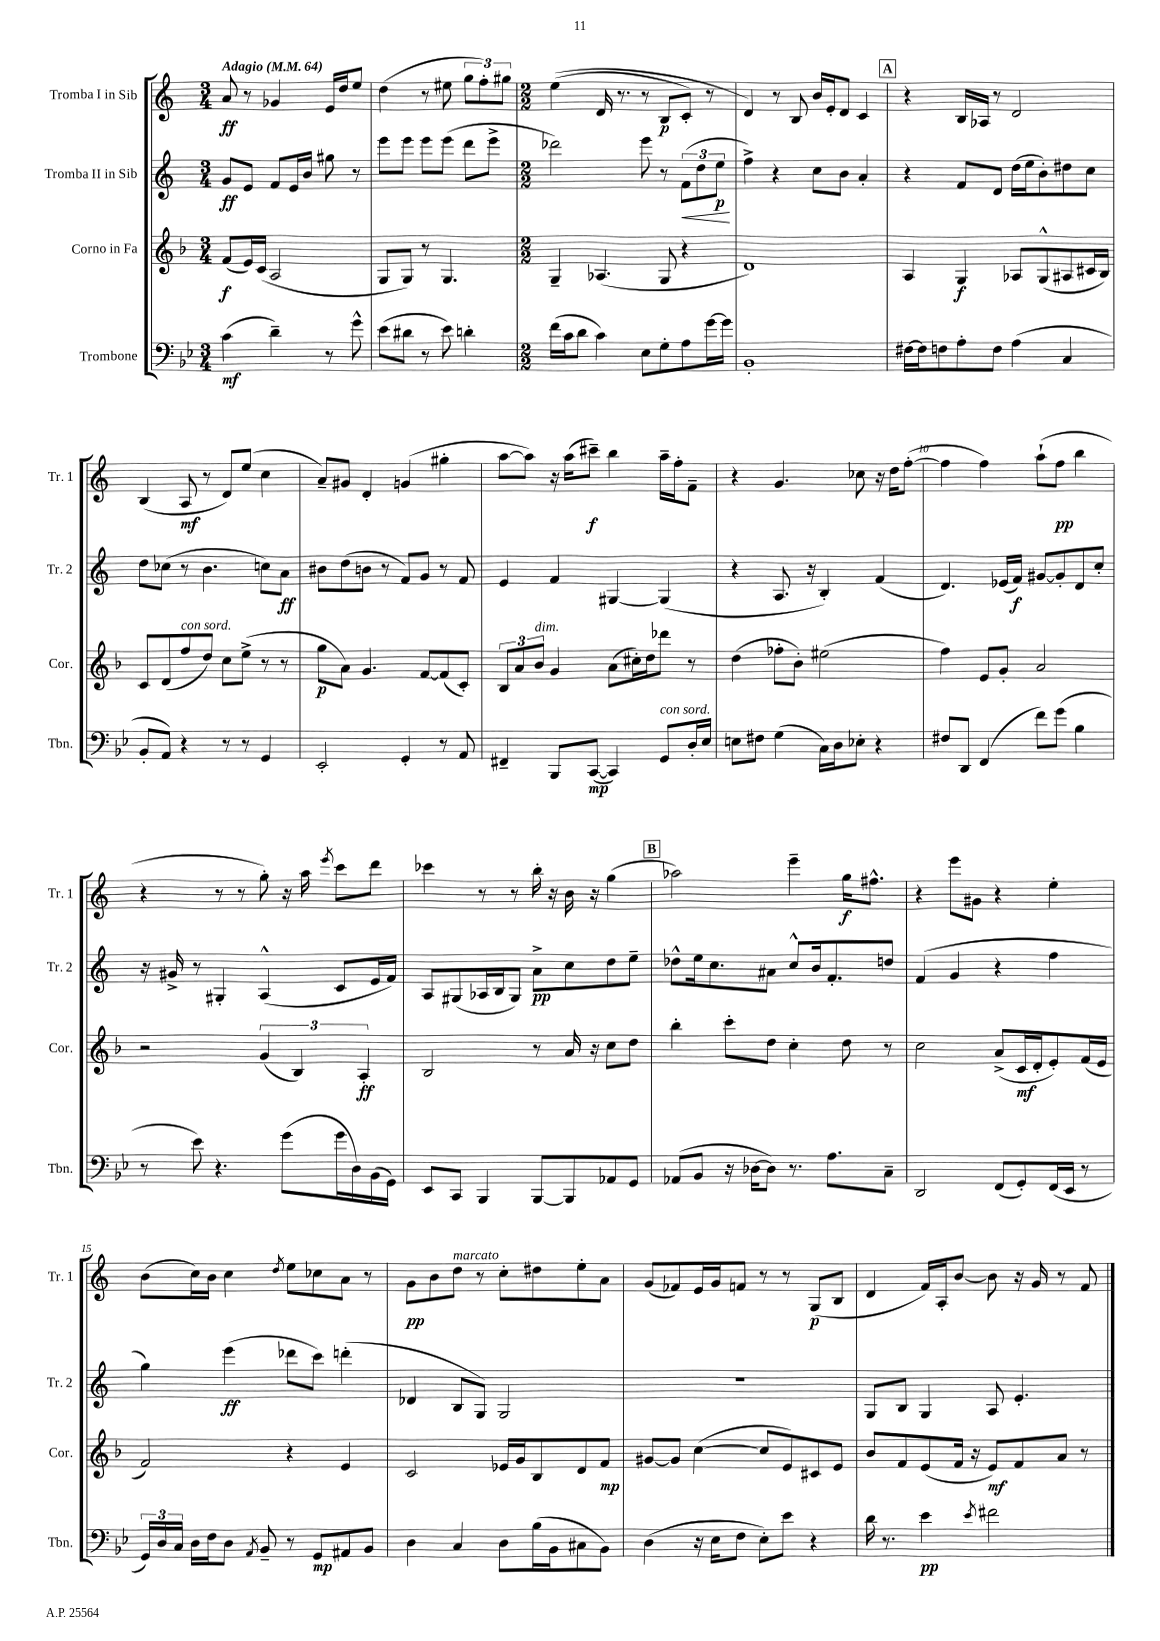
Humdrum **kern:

**kern	**dynam	**kern	**dynam	**kern	**dynam	**kern	**dynam
*part4	*part4	*part3	*part3	*part2	*part2	*part1	*part1
*staff4	*staff4	*staff3	*staff3	*staff2	*staff2	*staff1	*staff1
*I"Trombone	*	*I"Corno in Fa	*	*I"Tromba II in Sib	*	*I"Tromba I in Sib	*
*I'Tbn.	*	*I'Cor.	*	*I'Tr. 2	*	*I'Tr. 1	*
*clefF4	*	*clefG2	*	*clefG2	*	*clefG2	*
*k[b-e-]	*	*k[b-]	*	*k[]	*	*k[]	*
*M3/4	*	*M3/4	*	*M3/4	*	*M3/4	*
*MM64	*	*MM64	*	*MM64	*	*MM64	*
=1	=1	=1	=1	=1	=1	=1	=1
!	!	!	!	!	!	!LO:TX:a:B:t=Adagio	!
(4c\	mf	(8f/L	f	8g/L	ff	8a/	ff
.	.	16e/L)	.	8e/J	.	8r	.
.	.	(16c/JJ	.	.	.	.	.
4d~\)	.	2A/	.	8f/L	.	4g-X/	.
.	.	.	.	16e/L	.	.	.
.	.	.	.	16b/JJ	.	.	.
8r	.	.	.	8gg#X\	.	16e/LL	.
.	.	.	.	.	.	16dd/J	.
8g^^\	.	.	.	8r	.	8ee/J	.
=2	=2	=2	=2	=2	=2	=2	=2
(8e-\L	.	8G/L	.	8eee\L	.	(4dd\	.
8d#X\J	.	8G/J)	.	8eee\J	.	.	.
8r	.	8r	.	8eee\L	.	8r	.
8e-\)	.	4.G/	.	(8eee\J	.	8ee#X\	.
4dn'\	.	.	.	8ddd\L	.	12gg\L	.
.	.	.	.	.	.	12ff'\)	.
.	.	.	.	8eee^\J	.	.	.
.	.	.	.	.	.	12gg#X\J	.
=3	=3	=3	=3	=3	=3	=3	=3
*M2/2	*	*M2/2	*	*M2/2	*	*M2/2	*
(16f\LL	.	4G~/	.	2ddd-X\)	.	((4ee\	.
16c\J	.	.	.	.	.	.	.
8d\J	.	.	.	.	.	.	.
4c\)	.	(4.A-X/	.	.	.	16d/	.
.	.	.	.	.	.	8.r	.
8E-\L	.	.	.	8eee\	.	8r	.
8G'\	.	8G/	.	8r	.	8B/L	p
!	!	!	!	!	!LO:HP:b	!	!
8A\	.	4r	.	(12f\L	<	8c'/J)	.
.	.	.	.	12dd\	.	.	.
[16g\L	.	.	.	.	.	8r	.
.	.	.	.	12ee\J	p	.	.
16g\JJ]	.	.	.	.	.	.	.
.	.	.	.	.	[	.	.
=4	=4	=4	=4	=4	=4	=4	=4
1BB-'	.	1d)	.	4ff^\)	.	4d/)	.
.	.	.	.	4r	.	8r	.
.	.	.	.	.	.	8B/	.
.	.	.	.	8cc\L	.	16b/LL	.
.	.	.	.	.	.	16e'/J	.
.	.	.	.	8b\J	.	8d/J	.
.	.	.	.	4a'/	.	4c/	.
!!LO:REH:place=s1:t=A
=5	=5	=5	=5	=5	=5	=5	=5
[16F#X\LL	.	4A/	.	4r	.	4r	.
16F#\J]	.	.	.	.	.	.	.
8Fn\	.	.	.	.	.	.	.
8A'\	.	4G/	f	8f/L	.	16B/LL	.
.	.	.	.	.	.	16A-X/JJ	.
8F\J	.	.	.	8d/J	.	8r	.
(4A\	.	8A-X/L	.	(16dd\LL	.	2d/	.
.	.	.	.	16ee\J	.	.	.
.	.	(8G^^/	.	8b'\)	.	.	.
4C/	.	8A#X/	.	8dd#X\	.	.	.
.	.	16c#X/L	.	8cc\J	.	.	.
.	.	16B-/JJ)	.	.	.	.	.
!!LO:LB:g=z
=6	=6	=6	=6	=6	=6	=6	=6
8BB-'/L	.	8c/L	.	8dd\L	.	(4B/	.
8AA/J)	.	(8d/	.	(8cc-X\J	.	.	.
!	!	!LO:TX:a:i:t=con sord.	!	!	!	!	!
4r	.	8ff/	.	8r	.	8A/	mf
.	.	8dd/J)	.	4.b\	.	8r	.
8r	.	8cc\L	.	.	.	8d/L)	.
8r	.	(8ee^\J	.	.	.	(8ee/J	.
4GG/	.	8r	.	8ccn\L)	.	4cc\	.
.	.	8r	.	8a\J	ff	.	.
=7	=7	=7	=7	=7	=7	=7	=7
2EE-'/	.	8gg\L	p	8b#X\L	.	8a~/L)	.
.	.	8a\J)	.	(8dd\	.	8g#X/J	.
.	.	4.g/	.	8bn\J	.	4d'/	.
.	.	.	.	8r	.	.	.
4GG'/	.	.	.	8f/L)	.	(4gn/	.
.	.	[8f/L	.	8g/J	.	.	.
8r	.	(8f/]	.	8r	.	4gg#X'\	.
8AA/	.	8c'/J)	.	8f/	.	.	.
=8	=8	=8	=8	=8	=8	=8	=8
4FF#X~/	.	12B-/L	.	4e/	.	[8aa\L	.
.	.	12a/	.	.	.	.	.
.	.	.	.	.	.	8aa\J])	.
!	!	!LO:TX:a:i:t=dim.	!	!	!	!	!
.	.	12b-/J	.	.	.	.	.
8BBB-/L	.	4g/	.	4f/	.	16r	.
.	.	.	.	.	.	(16aa\KL	.
([8CC/J	mp	.	.	.	.	8ccc#X~\J)	f
4CC/])	.	(8a\L	.	[4G#X/	.	4bb\	.
.	.	16cc#X'\L)	.	.	.	.	.
.	.	16dd\J	.	.	.	.	.
!LO:TX:a:i:t=con sord.	!	!	!	!	!	!	!
8GG/L	.	8ddd-X\J	.	(4G#/]	.	16aa~\LL	.
.	.	.	.	.	.	16ff'\J	.
16D'/L	.	8r	.	.	.	8f~\J	.
16E-/JJ	.	.	.	.	.	.	.
=9	=9	=9	=9	=9	=9	=9	=9
8En\L	.	(4dd\	.	4r	.	4r	.
8F#X\J	.	.	.	.	.	.	.
(4G\	.	8ff-X'\L	.	8.A/	.	4.g/	.
.	.	8b-'\J)	.	.	.	.	.
.	.	.	.	16r	.	.	.
16C\LL)	.	(2ee#X\	.	4B'/)	.	.	.
16D\J	.	.	.	.	.	.	.
8E-X'\J	.	.	.	.	.	8cc-X\	.
4r	.	.	.	(4f/	.	16r	.
.	.	.	.	.	.	16dd\KL	.
.	.	.	.	.	.	([8ff'\J	.
=10	=10	=10	=10	=10	=10	=10	=10
8F#X/L	.	4ff\)	.	4.d/)	.	4ff\]	.
8DD/J	.	.	.	.	.	.	.
(4FF/	.	8e/L	.	.	.	4ff\)	.
.	.	8g'/J	.	(16e-X/LL	.	.	.
.	.	.	.	16f/JJ)	f	.	.
8f\L)	.	2a/	.	[8g#X/L	.	(8aa`\L	.
(8g\J	.	.	.	8g#'/]	.	8ff\J	pp
4B-\	.	.	.	8d/	.	4bb\	.
.	.	.	.	8cc'/J	.	.	.
!!LO:LB:g=z
=11	=11	=11	=11	=11	=11	=11	=11
8r	.	2r	.	16r	.	4r	.
.	.	.	.	16g#X^/	.	.	.
8e-\)	.	.	.	8r	.	.	.
4.r	.	.	.	4G#X'/	.	8r	.
.	.	.	.	.	.	8r	.
.	.	(6g/	.	(4A^^/	.	8gg'\)	.
(8g\L	.	.	.	.	.	16r	.
.	.	6B-/)	.	.	.	.	.
.	.	.	.	.	.	16aa\	.
.	.	.	.	.	.	8qeee/	.
16g\L	.	.	.	8c/L	.	8ccc\L	.
16D\)	.	.	.	.	.	.	.
.	.	6A'/	ff	.	.	.	.
(16BB-\	.	.	.	16e/L	.	8ddd\J	.
16GG\JJ)	.	.	.	16f/JJ)	.	.	.
=12	=12	=12	=12	=12	=12	=12	=12
8EE-/L	.	2B-/	.	8A/L	.	4ccc-X\	.
8CC/J	.	.	.	(8G#X/	.	.	.
4BBB-/	.	.	.	16A-X/L	.	8r	.
.	.	.	.	16B/J	.	.	.
.	.	.	.	8G#/J)	.	8r	.
[8BBB-/L	.	8r	.	8a^\L	pp	16bb'\	.
.	.	.	.	.	.	16r	.
8BBB-/]	.	16a/	.	8cc\	.	16b\	.
.	.	16r	.	.	.	16r	.
8AA-X/	.	8cc\L	.	8dd\	.	(4gg\	.
8GG/J	.	8dd\J	.	8ee~\J	.	.	.
!!LO:REH:place=s1:t=B
=13	=13	=13	=13	=13	=13	=13	=13
(8AA-X/L	.	4bb-'\	.	8dd-X^^\L	.	2aa-X\)	.
8BB-/J	.	.	.	16ee\k	.	.	.
.	.	.	.	8.cc\	.	.	.
16r	.	8ccc'\L	.	.	.	.	.
[16D-X\KL	.	.	.	.	.	.	.
8D-\J])	.	8dd\J	.	8a#X\J	.	.	.
8.r	.	4cc'\	.	8cc^^/L	.	4eee~\	.
.	.	.	.	16b/k	.	.	.
8.A\L	.	.	.	8.f'/	.	.	.
.	.	8dd\	.	.	.	16gg\KL	f
.	.	.	.	.	.	8.ff#X^^\J	.
8C~\J	.	8r	.	8ddn/J	.	.	.
=14	=14	=14	=14	=14	=14	=14	=14
2DD/	.	2cc\	.	(4f/	.	4r	.
.	.	.	.	4g/	.	8eee\L	.
.	.	.	.	.	.	8g#X\J	.
(8FF/L	.	(8a^/L	.	4r	.	4r	.
8GG'/)	.	16c/L	mf	.	.	.	.
.	.	16d'/J	.	.	.	.	.
(16FF/L	.	8e'/)	.	4ff\	.	4ee'\	.
16EE-/JJ	.	.	.	.	.	.	.
8r	.	(16f/L	.	.	.	.	.
.	.	16e/JJ	.	.	.	.	.
!!LO:LB:g=z
=15	=15	=15	=15	=15	=15	=15	=15
24GG/LL)	.	2f/)	.	4gg\)	.	(8b\L	.
24D/	.	.	.	.	.	.	.
24C/JJ	.	.	.	.	.	.	.
16D\LL	.	.	.	.	.	16cc\L)	.
16F\J	.	.	.	.	.	16b\JJ	.
8D\J	.	.	.	(4eee\	ff	4cc\	.
8qAA/	.	.	.	.	.	.	.
8BB-~/	.	.	.	.	.	.	.
.	.	.	.	.	.	8qdd/	.
8r	.	4r	.	8ddd-X\L	.	8ee\L	.
8GG/L	mp	.	.	8ccc\J)	.	8cc-X\	.
8AA#X/	.	4e/	.	(4dddn'\	.	8a\J	.
8BB-/J	.	.	.	.	.	8r	.
=16	=16	=16	=16	=16	=16	=16	=16
4D\	.	2c/	.	4d-X/	.	8g\L	pp
.	.	.	.	.	.	8b\	.
!	!	!	!	!	!	!LO:TX:a:i:t=marcato	!
4C/	.	.	.	8B/L	.	8dd\J	.
.	.	.	.	8G/J)	.	8r	.
8D\L	.	16e-X/LL	.	2G/	.	8cc'\L	.
.	.	16g/J	.	.	.	.	.
(16B-\L	.	8B-/	.	.	.	8dd#X\	.
16BB-\J	.	.	.	.	.	.	.
8C#X\	.	8d/	.	.	.	8ee'\	.
8BB-\J)	.	8f/J	mp	.	.	8a\J	.
=17	=17	=17	=17	=17	=17	=17	=17
(4D\	.	[8g#X/L	.	1r	.	(8g/L	.
.	.	8g#/J]	.	.	.	8f-X/)	.
16r	.	([4cc\	.	.	.	16e/L	.
16E-\KL	.	.	.	.	.	16g/J	.
8F\J	.	.	.	.	.	8fn/J	.
8E-'\L)	.	8cc/L]	.	.	.	8r	.
8e-\J	.	8e/)	.	.	.	8r	.
4r	.	8c#X/	.	.	.	(8G/L	p
.	.	8e/J	.	.	.	8B/J	.
=18	=18	=18	=18	=18	=18	=18	=18
16d\	.	8b-/L	.	8G/L	.	4d/	.
8.r	.	.	.	.	.	.	.
.	.	8f/	.	8B/J	.	.	.
4e-\	pp	(8e/	.	4G/	.	16f/LL)	.
.	.	.	.	.	.	16A'/J	.
.	.	16f/Jk	.	.	.	[8b/J	.
.	.	16r	.	.	.	.	.
8qe-/	.	.	.	.	.	.	.
2f#X\	.	8e/L)	mf	8A/	.	8b\]	.
.	.	8f/	.	4.e'/	.	16r	.
.	.	.	.	.	.	16g/	.
.	.	8a/J	.	.	.	8r	.
.	.	8r	.	.	.	8f/	.
==	==	==	==	==	==	==	==
*-	*-	*-	*-	*-	*-	*-	*-
